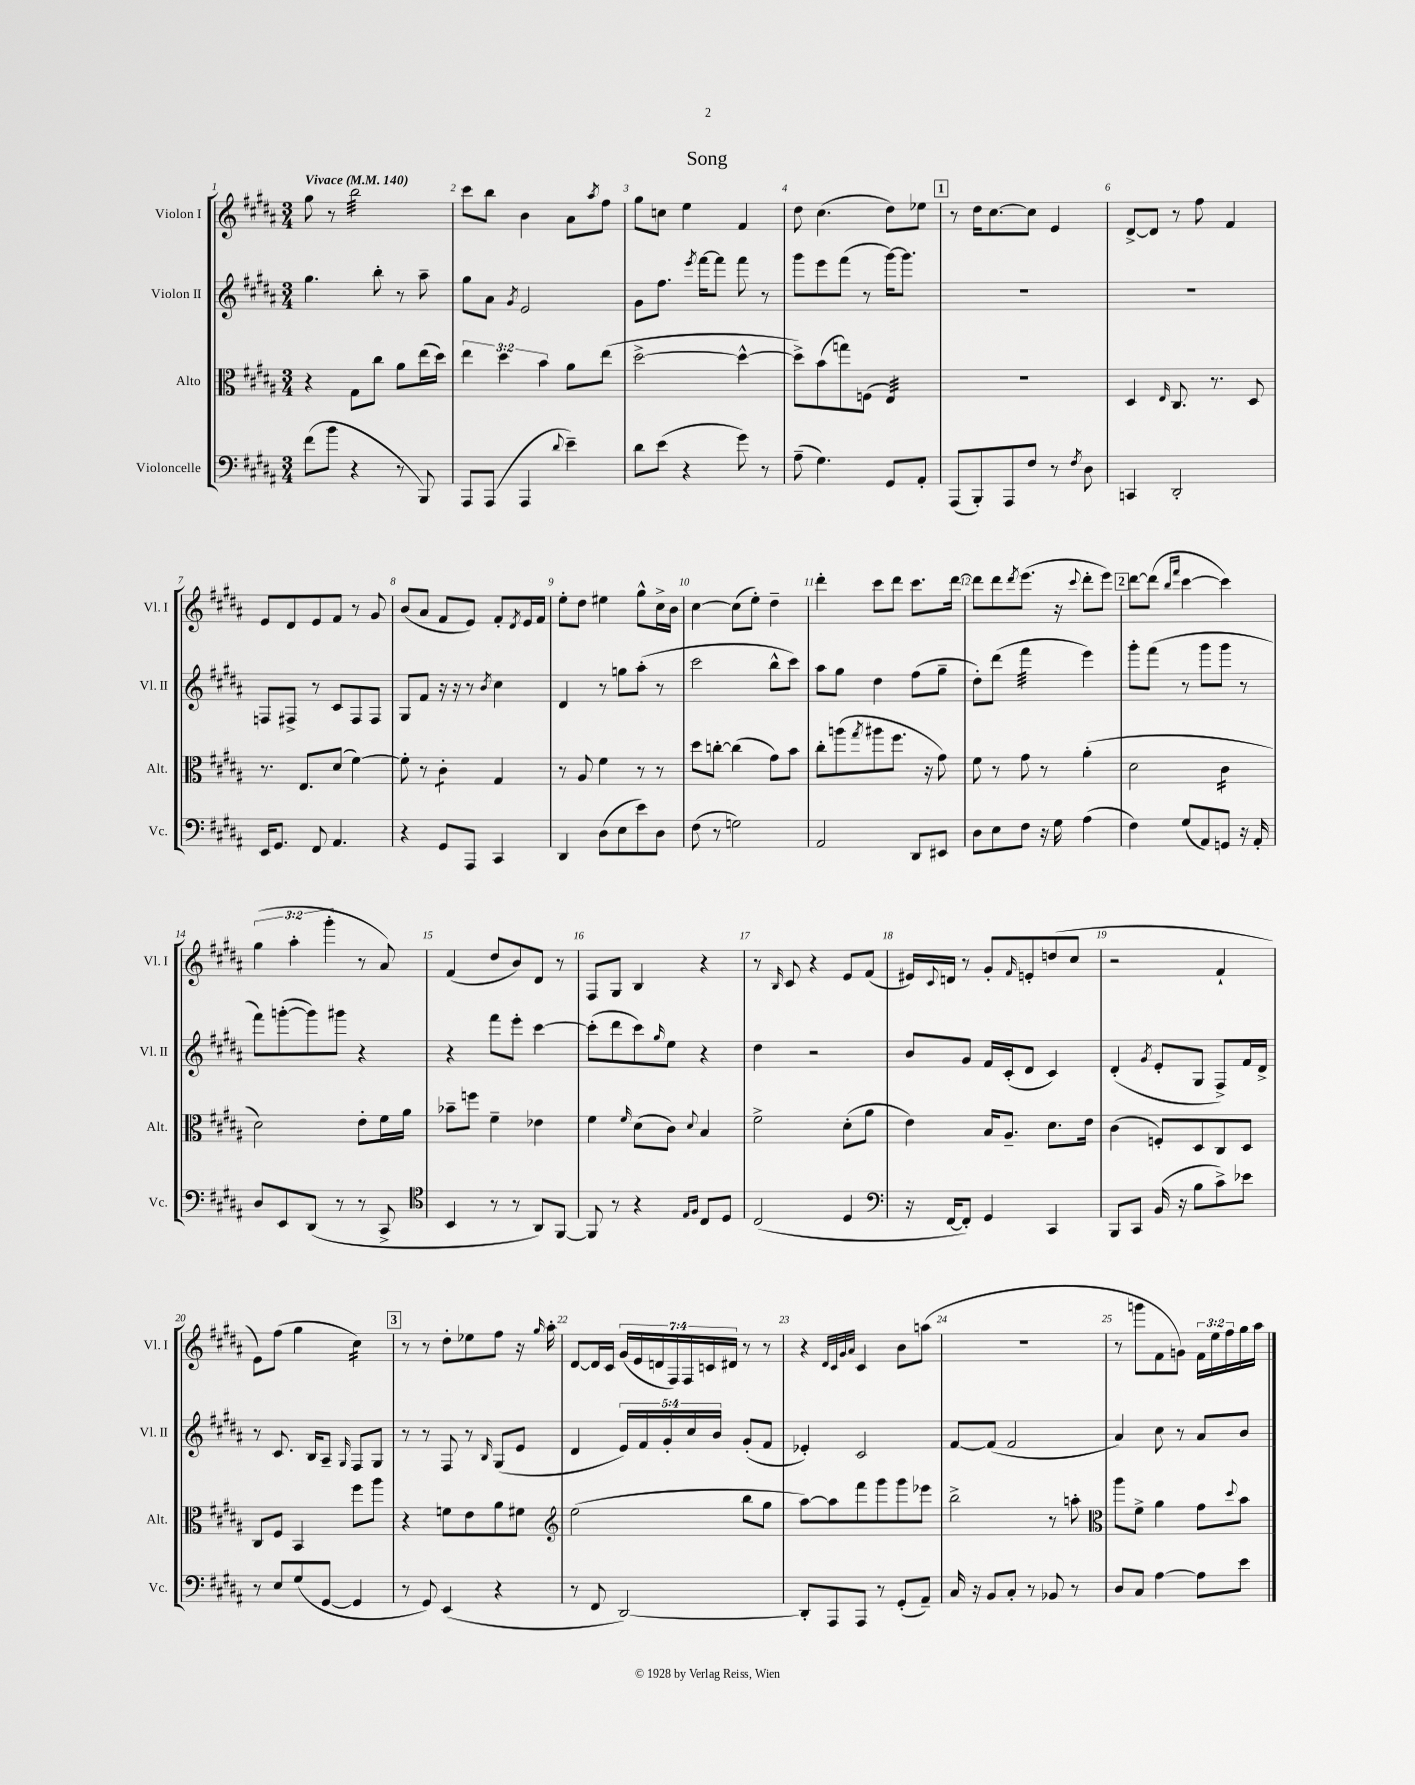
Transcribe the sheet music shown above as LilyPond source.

\header { title = "Song" }
<<
\new StaffGroup <<
\new Staff = "s0" \with { instrumentName = "Violon I" shortInstrumentName = "Vl. I" } {
    \clef treble \key b \major \numericTimeSignature \time 3/4 \override Staff.TupletNumber.text = #tuplet-number::calc-fraction-text \tempo "Vivace" 4 = 140
    gis''8 r8 b''2:32 |
    cis'''8 b''8 b'4 ais'8 \acciaccatura { ais''8 } fis''8 |
    gis''8 c''8 e''4 fis'4 |
    dis''8 cis''4.( dis''8) ees''8 |
    \mark \markup { \box "1" } r8 dis''16 cis''8.~ cis''8 e'4 |
    dis'8~-> dis'8 r8 fis''8 fis'4 |
    e'8 dis'8 e'8 fis'8 r8 gis'8 |
    b'8( ais'8 fis'8 e'8) fis'8-. \acciaccatura { dis'8 } e'16 fis'16 |
    e''8-. dis''8 eis''4 gis''8-^ cis''16-> b'16 |
    cis''4~ cis''8( e''8-.) dis''4-- |
    dis'''4-. cis'''8 dis'''8 cis'''8. dis'''16~ |
    dis'''8 dis'''8 \acciaccatura { dis'''8 } e'''8.( r16 \appoggiatura { cis'''8 } dis'''8-. e'''8) |
    \mark \markup { \box "2" } dis'''8~ dis'''8( \grace { b''16 fis'''16 } cis'''4~ cis'''4) |
    \tuplet 3/2 { gis''4( ais''4-. gis'''4-. } r8 ais'8) |
    fis'4( dis''8 b'8) dis'8 r8 |
    fis8 gis8 b4 r4 |
    r8 \grace { b16 } cis'8 r4 e'8 fis'8( |
    eis'16) \appoggiatura { cis'8 } d'16 r8 gis'8-. \grace { fis'16 } e'8-. d''8( cis''8 |
    r2 fis'4-! |
    e'8) fis''8( gis''4 cis''4:16) |
    \mark \markup { \box "3" } r8 r8 dis''8-. ees''8 fis''8 r16 \grace { gis''16 } ais''16-. |
    dis'8~ dis'16 cis'16 \tuplet 7/4 { gis'16( e'16 d'16 fis16) fis16 c'16 dis'16 } r8 r8 |
    r4 \grace { dis'32 cis'32 gis'32 ais'32 } cis'4 b'8 a''8( |
    R2. |
    r8 g'''8 fis'8 g'8) \tuplet 3/2 { fis'16 e''16 fis''16 } gis''16 ais''16 \bar "|." |
}
\new Staff = "s1" \with { instrumentName = "Violon II" shortInstrumentName = "Vl. II" } {
    \clef treble \key b \major \numericTimeSignature \time 3/4 \override Staff.TupletNumber.text = #tuplet-number::calc-fraction-text
    gis''4. b''8-. r8 ais''8-- |
    gis''8 ais'8 \acciaccatura { gis'8 } e'2 |
    gis'8 fis''8. \acciaccatura { e'''8 } fis'''16~ fis'''8 fis'''8 r8 |
    gis'''8 e'''8 fis'''8( r8 gis'''16~) gis'''8. |
    \mark \markup { \box "1" } R2. |
    R2. |
    f8 fis8-> r8 cis'8 fis8 fis8 |
    gis8 fis'8 r16 r16 r8 \acciaccatura { b'8 } cis''4 |
    dis'4 r8 g''8 ais''8-.( r8 |
    cis'''2 b''8-^ cis'''8) |
    ais''8 gis''8 dis''4 fis''8( gis''8-- |
    dis''8-.) dis'''8( fis'''4:32 e'''4) |
    \mark \markup { \box "2" } gis'''8-. fis'''8( r8 gis'''8 gis'''8 r8 |
    fis'''8) g'''8~-.( g'''8) gis'''8 r4 |
    r4 fis'''8 e'''8-. cis'''4~ |
    cis'''8-.( dis'''8 cis'''8) \grace { gis''16 } e''8 r4 |
    dis''4 r2 |
    b'8 gis'8 fis'16 cis'16-.( dis'8 cis'4) |
    dis'4-.( \acciaccatura { gis'8 } e'8-. gis8 fis8->) fis'16 dis'16-> |
    r8 cis'8. b16 ais8-- \grace { gis16 } fis8 gis8 |
    \mark \markup { \box "3" } r8 r8 fis8 r8 \grace { b16 } gis8( e'8 |
    dis'4 \tuplet 5/4 { e'16) fis'16 gis'16-. cis''16 b'16 } gis'8-.( fis'8 |
    ees'4-.) cis'2 |
    fis'8~ fis'8( fis'2 |
    ais'4) cis''8 r8 ais'8 b'8 \bar "|." |
}
\new Staff = "s2" \with { instrumentName = "Alto" shortInstrumentName = "Alt." } {
    \clef alto \key b \major \numericTimeSignature \time 3/4 \override Staff.TupletNumber.text = #tuplet-number::calc-fraction-text
    r4 gis8 cis''8 ais'8 e''16( dis''16) |
    \tuplet 3/2 { e''4 dis''4 b'4 } ais'8 e''8( |
    dis''2~-> dis''4~-^ |
    dis''8->) b'8( g''8) f8( e4:32) |
    \mark \markup { \box "1" } R2. |
    dis4 \grace { e16 } cis8. r8. dis8 |
    r8. e8. dis'8( fis'4~) |
    fis'8-. r8 cis'4:8-. gis4 |
    r8 ais8 fis'4 r8 r8 |
    dis''8 c''8~-. c''4( gis'8) b'8 |
    cis''8-. a''8( \acciaccatura { gis''8 } ais''8 fis''8. r16 gis'8) |
    fis'8 r8 gis'8 r8 ais'4-.( |
    \mark \markup { \box "2" } dis'2 cis'4:16 |
    dis'2) e'8-. fis'16 ais'16 |
    bes'8-- f''8 fis'4-- ees'4 |
    fis'4 \grace { fis'16 } dis'8( cis'8) \appoggiatura { dis'8 } b4 |
    fis'2-> dis'8-.( ais'8 |
    e'4) b16 ais8.-- dis'8. e'16 |
    cis'4( f8-.) dis8 cis8 dis8 |
    cis8 fis8 b,4 fis''8 ais''8 |
    \mark \markup { \box "3" } r4 f'8 e'8 ais'8 fis'8 |
    \clef treble e''2( b''8 gis''8 |
    ais''8~) ais''8 fis'''8 gis'''8 gis'''8 ees'''8 |
    b''2-> r8 a''8-. |
    \clef alto ais''8 fis'8-> ais'4 gis'8 \appoggiatura { dis''8 } b'8 \bar "|." |
}
\new Staff = "s3" \with { instrumentName = "Violoncelle" shortInstrumentName = "Vc." } {
    \clef bass \key b \major \numericTimeSignature \time 3/4
    fis'8( b'8 r4 r8 b,,8) |
    ais,,8 ais,,8( ais,,4 \appoggiatura { dis'8 } e'4--) |
    dis'8 e'8( r4 gis'8) r8 |
    ais8--( gis4.) gis,8 ais,8-. |
    \mark \markup { \box "1" } ais,,8( b,,8-.) ais,,8 fis8 r8 \acciaccatura { fis8 } dis8 |
    c,4 dis,2-. |
    e,16 gis,8. fis,8 ais,4. |
    r4 gis,8 ais,,8 cis,4 |
    dis,4 dis8( e8 e'8) dis8 |
    fis8( r8 g2) |
    ais,2 dis,8 eis,8 |
    dis8 e8 fis8 r16 gis16 ais4( |
    \mark \markup { \box "2" } fis4) gis8( ais,8) g,8 r16 ais,16-. |
    dis8 e,8 dis,8( r8 r8 cis,8-> |
    \clef tenor b,4 r8 r8 ais,8) fis,8~ |
    fis,8 r8 r4 \grace { e16 fis16 } cis8 dis8 |
    cis2( dis4 |
    \clef bass r16 fis,16~ fis,8-.) gis,4 cis,4 |
    b,,8 cis,8 b,16( r16 b8 cis'8->) ees'8 |
    r8 e8 gis8( gis,8~ gis,4 |
    \mark \markup { \box "3" } r8 gis,8) e,4( r4 |
    r8 fis,8 dis,2~) |
    dis,8-. ais,,8 ais,,8 r8 gis,8-.( ais,8--) |
    cis16 r16 b,8 cis8-. r8 bes,8 r8 |
    dis8 cis8 ais4~ ais8 e'8 \bar "|." |
}
>>
>>
\layout { \context { \Score \override BarNumber.break-visibility = ##(#f #t #t) barNumberVisibility = #all-bar-numbers-visible } }
